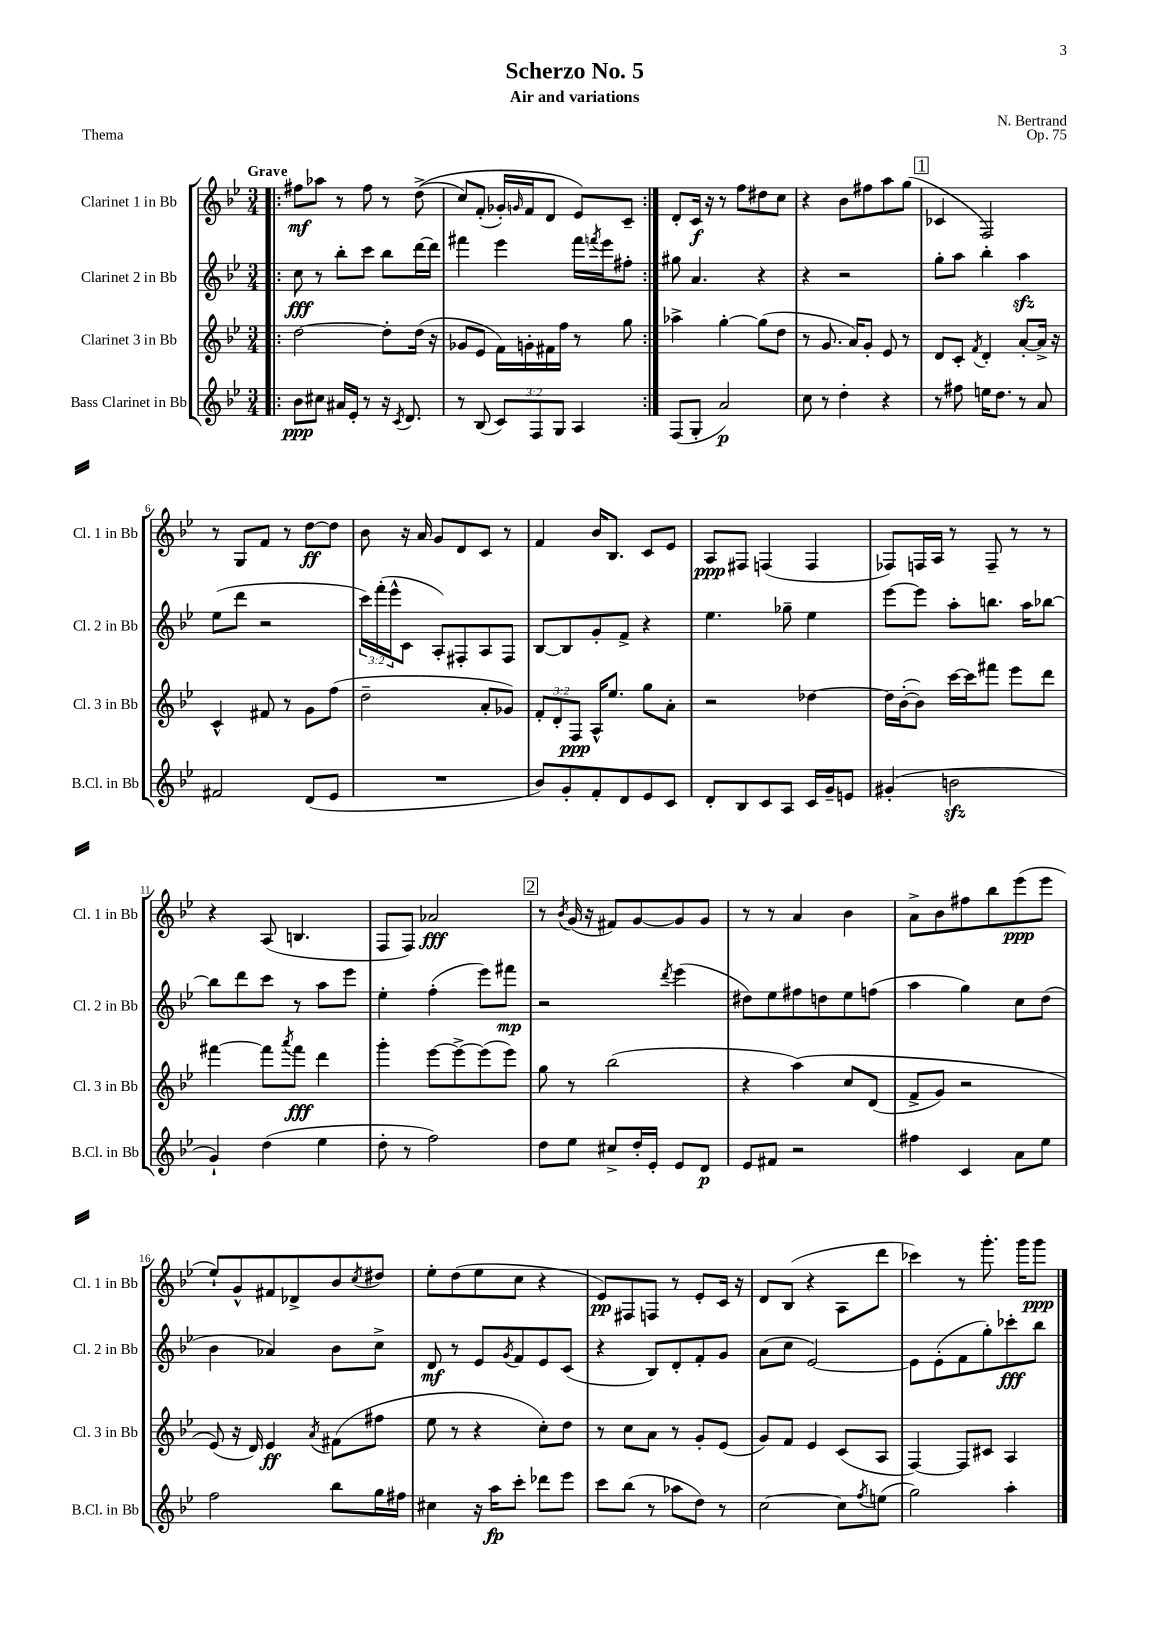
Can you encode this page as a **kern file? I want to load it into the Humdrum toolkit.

**kern	**kern	**kern	**kern
*staff4	*staff3	*staff2	*staff1
*clefG2	*clefG2	*clefG2	*clefG2
*k[b-e-]	*k[b-e-]	*k[b-e-]	*k[b-e-]
*M3/4	*M3/4	*M3/4	*M3/4
=!|:	=!|:	=!|:	=!|:
8b-\L	[2dd\	8cc\	8ff#\L
8cc#\J	.	8r	8aa-\J
16a#/LL	.	8bb-'\L	8r
16e-'/JJ	.	.	.
8r	.	8ccc\J	8ff#\
16r	8dd'\]L	8bb-\L	8r
8qc/	.	.	.
8.d/	.	.	.
.	(16dd\Jk	[16ddd\L	&((8dd^\
.	16r	16ddd\]JJ	.
=	=	=	=
8r	8g-/L	4fff#\	8cc/L)
(8B-/	8e-/J	.	(8f'/J
12c/L)	16f\LL)	4eee-\	16g-'/LL)
.	.	.	16qqg/
.	16g'\	.	16f/J
12F/	.	.	.
.	16f#\	.	8d/J
12G/J	.	.	.
.	16ff\JJ	.	.
4A/	8r	16fff#\LL	8e-/L&)
.	.	8qfff/	.
.	.	16eee-\J	.
.	8gg\	8ff#'\J	8c~/J
=:|!	=:|!	=:|!	=:|!
(8F/L	4aa-^\	8gg#\	8d'/L
8G'/J	.	4.a/	16c/Jk
.	.	.	16r
2a/)	[4gg'\	.	8r
.	.	.	8ff\L
.	(8gg\]L	4r	8dd#\
.	8dd\J	.	8cc\J
=	=	=	=
8cc\	8r	4r	4r
8r	8.g/	.	.
4dd'\	.	2r	8b-\L
.	16a/LK)	.	.
.	8g'/J	.	8ff#\
4r	8e-/	.	8aa\
.	8r	.	(8gg\J
=	=	=	=
8r	8d/L	8gg'\L	4c-/
8ff#\	8c'/J	8aa\J	.
.	8qf/	.	.
16ee\LK	4d'/	4bb-'\	2F/)
8.dd\J	.	.	.
8r	[8a'/L	4aa\	.
8a/	16a^/]Jk	.	.
.	16r	.	.
=	=	=	=
2f#/	4c^^/	(8ee-\L	8r
.	.	8ddd\J	8G/L
.	8f#/	2r	8f/J
.	8r	.	8r
(8d/L	8g\L	.	[8dd\L
8e-/J	(8ff\J	.	8dd\]J
=	=	=	=
2.r	2dd~\	24ccc\LL)	8b-\
.	.	(24fff'\	.
.	.	24eee-^^\J	.
.	.	8c\J	16r
.	.	.	16a/
.	.	8A'/L)	8g/L
.	.	8F#'/	8d/
.	8a'/L	8A/	8c/J
.	8g-/J)	8F#/J	8r
=	=	=	=
8b-/L)	12f'/L	[8B-/L	4f/
.	12d'/	.	.
8g'/	.	8B-/]	.
.	12F/J	.	.
8f'/	16A^^/LK	8g'/	16b-/LK
.	8.ee-/J	.	8.B-/J
8d/	.	8f^/J	.
8e-/	8gg\L	4r	8c/L
8c/J	8a'\J	.	8e-/J
=	=	=	=
8d'/L	2r	4.ee-\	8A/L
8B-/	.	.	8F#/J
8c/	.	.	(4F/
8A/J	.	8gg-~\	.
16c/LL	[4dd-\	4ee-\	4F/
16g~/J	.	.	.
8e/J	.	.	.
=	=	=	=
(4g#'/	16dd-\]LL	[8eee-\L	8F-/L)
.	([16b-'\J	.	.
.	8b-\]J)	8eee-\]J	16F/L
.	.	.	16A/JJ
2b\	[16ccc\LL	8aa'\L	8r
.	16ccc\]J	.	.
.	8fff#\J	8.bb\J	8F~/
.	8eee-\L	.	8r
.	.	16aa\LK	.
.	8ddd\J	[8bb-\J	8r
=	=	=	=
4g`/)	[4fff#\	8bb-\]L	4r
.	.	8ddd\	.
(4dd\	8fff#\]L	8ccc\J	(8A/
.	8qaaa/	.	.
.	8fff#\J	8r	4.B/
4ee-\	4ddd\	8aa\L	.
.	.	8eee-\J	.
=	=	=	=
8dd'\	4ggg'\	4ee-'\	8F/L
8r	.	.	8F/J)
2ff\)	[8eee-\L	(4ff'\	2a-/
.	8eee-^\_	.	.
.	(8eee-\]	8eee-\L)	.
.	8eee-\J)	8fff#\J	.
=	=	=	=
8dd\L	8gg\	2r	8r
.	.	.	8qb-/
8ee-\J	8r	.	(16g/
.	.	.	16r
8cc#^/L	(2bb-\	.	8f#/L)
16dd'/L	.	.	[8g/
16e-'/JJ	.	.	.
.	.	8qddd/	.
8e-/L	.	(4eee-\	8g/]
8d/J	.	.	8g/J
=	=	=	=
8e-/L	4r	8dd#\L)	8r
8f#/J	.	8ee-\	8r
2r	&(4aa\)	8ff#\	4a/
.	.	8dd\	.
.	8cc/L	8ee-\	4b-\
.	(8d/J	(8ff\J	.
=	=	=	=
4ff#\	8f^/L	4aa\	8a^\L
.	8g/J)	.	8b-\
4c/	2r	4gg\)	8ff#\
.	.	.	8bb-\
8a\L	.	8cc\L	(8eee-\
8ee-\J	.	(8dd\J	8eee-\J
=	=	=	=
2ff\	(8e-/&)	4b-\	8ee-`/L)
.	16r	.	8g^^/
.	16d/)	.	.
.	4e-/	4a-/)	8f#/
.	.	.	8d-^/
.	8qa/	.	.
8bb-\L	(8f#\L	8b-\L	8b-/
.	.	.	8qcc/
16gg\L	8ff#\J	8cc^\J	8dd#/J
16ff#\JJ	.	.	.
=	=	=	=
4cc#\	8ee-\	8d/	8ee-'\L
.	8r	8r	(8dd\
16r	4r	8e-/L	8ee-\
16aa\LK	.	.	.
.	.	8qg/	.
8ccc'\J	.	8f/	8cc\J
8ddd-\L	8cc'\L)	8e-/	4r
8eee-\J	8dd\J	(8c/J	.
=	=	=	=
8ccc\L	8r	4r	8e-/L)
(8bb-\J	8cc\L	.	8F#/
8r	8a\J	8B-/L)	8F/J
8aa-\L	8r	8d'/	8r
8dd\J)	8g'/L	8f'/	8e-'/L
8r	(8e-/J	8g/J	16c/Jk
.	.	.	16r
=	=	=	=
[2cc\	8g/L)	(8a\L	8d/L
.	8f/J	8cc\J	(8B-/J
.	4e-/	[2e-/)	4r
8cc\]L	(8c/L	.	8A\L
8qff/	.	.	.
(8ee\J	8A/J	.	8ddd\J
=	=	=	=
2gg\)	[4F/)	8e-\]L	4ccc-\)
.	.	(8e-'\	.
.	8F/]L	8f\	8r
.	8c#/J	8gg'\)	8.ggg'\
4aa'\	4A/	8ccc-'\	.
.	.	.	16ggg\LK
.	.	8bb-\J	8ggg\J
==	==	==	==
*-	*-	*-	*-
